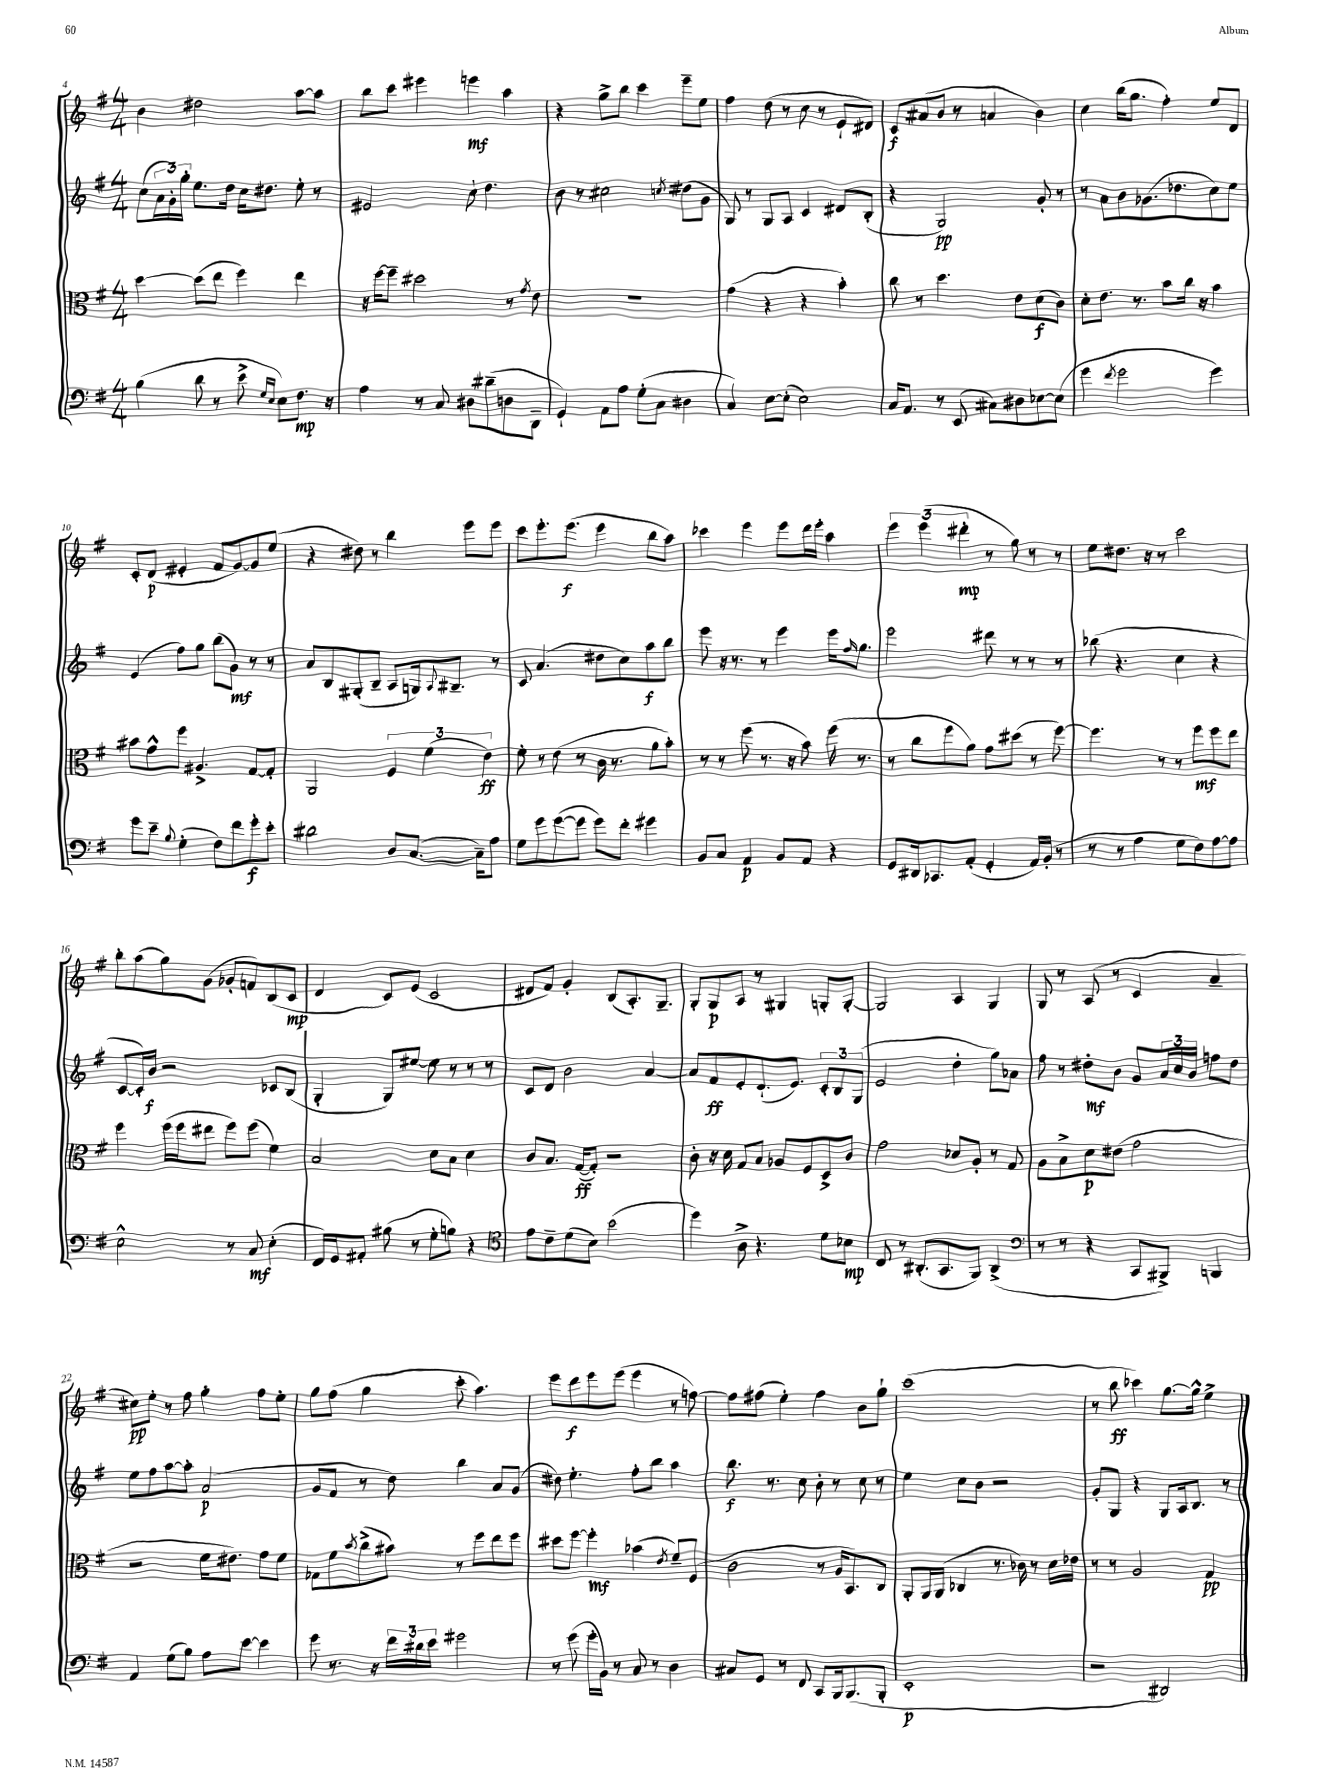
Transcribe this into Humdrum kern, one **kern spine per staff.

**kern	**dynam	**kern	**dynam	**kern	**dynam	**kern	**dynam
*part4	*part4	*part3	*part3	*part2	*part2	*part1	*part1
*staff4	*staff4	*staff3	*staff3	*staff2	*staff2	*staff1	*staff1
*clefF4	*	*clefC3	*	*clefG2	*	*clefG2	*
*k[f#]	*	*k[f#]	*	*k[f#]	*	*k[f#]	*
*M4/4	*	*M4/4	*	*M4/4	*	*M4/4	*
=4	=4	=4	=4	=4	=4	=4	=4
(4B\	.	[4dd\	.	(8cc\L	.	4b\	.
.	.	.	.	24a\L	.	.	.
.	.	.	.	24g'\)	.	.	.
.	.	.	.	24gg'\JJ	.	.	.
8d\	.	(8dd\L]	.	8.ee\L	.	2dd#X\	.
8r	.	8ee\J	.	.	.	.	.
.	.	.	.	16dd\Jk	.	.	.
8e^\	.	4ff#\)	.	16cc\KL	.	.	.
.	.	.	.	8.dd#X\J	.	.	.
16qqG/LL	.	.	.	.	.	.	.
16qqE/JJ	.	.	.	.	.	.	.
8E\L)	.	.	.	.	.	.	.
8.F#\J	mp	4ee\	.	8ee'\	.	[8aa\L	.
.	.	.	.	8r	.	8aa\J]	.
16r	.	.	.	.	.	.	.
=5	=5	=5	=5	=5	=5	=5	=5
4A\	.	16r	.	2e#X/	.	8bb\L	.
.	.	[16ff#\KL	.	.	.	.	.
.	.	8ff#~\J]	.	.	.	8ccc\J	.
8r	.	2dd#X\	.	.	.	4eee#X\	.
8C/	.	.	.	.	.	.	.
8D#X\L	.	.	.	8cc`\	.	4eeen\	mf
(8d#X~\	.	.	.	4.dd\	.	.	.
8Dn\	.	8r	.	.	.	4aa\	.
.	.	8qg/	.	.	.	.	.
8DD~\J	.	8e\	.	.	.	.	.
=6	=6	=6	=6	=6	=6	=6	=6
4GG`/)	.	1r	.	8b\	.	4r	.
.	.	.	.	8r	.	.	.
8AA\L	.	.	.	2cc#X\	.	8gg^\L	.
8A\J	.	.	.	.	.	8bb\J	.
(8G'\L	.	.	.	.	.	4ccc\	.
8C\J	.	.	.	.	.	.	.
.	.	.	.	8qccn/	.	.	.
4D#X\	.	.	.	(8dd#X\L	.	8eee~\L	.
.	.	.	.	8g\J	.	8ee\J	.
=7	=7	=7	=7	=7	=7	=7	=7
4C/)	.	(4g\	.	8G/)	.	4ff#\	.
.	.	.	.	8r	.	.	.
[8E\L	.	4r	.	8G/L	.	(8dd\	.
(8E'\J]	.	.	.	8A/J	.	8r	.
2E\)	.	4r	.	4c/	.	8cc\	.
.	.	.	.	.	.	8r	.
.	.	4b'\)	.	8d#X/L	.	8e`/L	.
.	.	.	.	(8B'/J	.	8d#X/J)	.
=8	=8	=8	=8	=8	=8	=8	=8
16C/KL	.	8cc\	.	4r	.	8c/L	f
8.AA/J	.	.	.	.	.	.	.
.	.	8r	.	.	.	(8a#X/	.
8r	.	4.dd\	.	2G/)	pp	8b/J	.
(8EE/	.	.	.	.	.	8r	.
8C#X\L)	.	.	.	.	.	4an/	.
8D#X\	.	8e\L	.	.	.	.	.
[8E-X\	.	(8d\	f	8g'/	.	4b\)	.
(8E-\J]	.	8c\J)	.	8r	.	.	.
=9	=9	=9	=9	=9	=9	=9	=9
4g\	.	8d'\L	.	8r	.	4cc\	.
.	.	8.e\J	.	8a\L	.	.	.
8qf#/	.	.	.	.	.	.	.
2g\	.	.	.	8b\	.	(16bb\KL	.
.	.	8.r	.	.	.	8.gg\J	.
.	.	.	.	(8.g-X\	.	.	.
.	.	8b\L	.	.	.	4ff#'\)	.
.	.	.	.	8.dd-X\	.	.	.
.	.	16cc\Jk	.	.	.	.	.
.	.	16r	.	.	.	.	.
4g\)	.	4b\	.	8cc\)	.	8ee/L	.
.	.	.	.	8ee\J	.	8d/J	.
!!LO:LB:g=z
=10	=10	=10	=10	=10	=10	=10	=10
8g\L	.	8b#X\L	.	(4e/	.	8c'/L	.
8e~\J	.	8g^^\	.	.	.	(8d/J	p
8qqB/	.	.	.	.	.	.	.
(4G'\	.	8ff#\J	.	8ff#\L)	.	4e#X'/	.
.	.	4.A#X^/	.	8gg\J	.	.	.
8F#\L)	.	.	.	(8bb\L	.	8f#/L	.
8f#\	.	.	.	8g\J)	mf	[8g/)	.
8g'\	f	[8G/L	.	8r	.	8g/]	.
8e'\J	.	8G'/J]	.	8r	.	(8ee/J	.
=11	=11	=11	=11	=11	=11	=11	=11
2d#X\	.	2AA/	.	8a/L	.	4r	.
.	.	.	.	8B/	.	.	.
.	.	.	.	(8G#X'/	.	8dd#X\)	.
.	.	.	.	8B~/J	.	8r	.
8D/L	.	6F#/	.	8A/L	.	4bb\	.
([8.C/J	.	.	.	16Gn/k)	.	.	.
.	.	(6f#\	.	.	.	.	.
.	.	.	.	8qqA/	.	.	.
.	.	.	.	8.B#X~/J	.	.	.
.	.	.	.	.	.	8eee\L	.
16C~\KL])	.	.	.	.	.	.	.
.	.	6e\)	ff	.	.	.	.
8A\J	.	.	.	8r	.	8eee\J	.
=12	=12	=12	=12	=12	=12	=12	=12
8G\L	.	8f#'\	.	8c/	.	8ccc\L	.
8g\	.	8r	.	(4.a/	.	8.eee'\	.
([8g\	.	(8e\	.	.	.	.	.
.	.	.	.	.	.	(8.eee\J	f
8g\J]	.	8r	.	.	.	.	.
8g\L)	.	16c\	.	8dd#X\L	.	4eee\	.
.	.	8.r	.	.	.	.	.
8f#'\J	.	.	.	8cc\)	.	.	.
4g#X\	.	8a\L	.	8aa\	f	8bb\L	.
.	.	8b'\J)	.	8bb\J	.	8aa\J)	.
=13	=13	=13	=13	=13	=13	=13	=13
8BB/L	.	8r	.	8eee\	.	4ccc-X\	.
8C/J	.	8r	.	16r	.	.	.
.	.	.	.	8.r	.	.	.
4AA/	p	(8ff#\	.	.	.	4eee\	.
.	.	8.r	.	8r	.	.	.
8BB/L	.	.	.	4eee\	.	8eee\L	.
.	.	16r	.	.	.	.	.
8AA/J	.	8b\)	.	.	.	16ddd\L	.
.	.	.	.	.	.	16eee'\JJ	.
4r	.	(16ff#\	.	16eee\KL	.	4aa\	.
.	.	.	.	16qqff#/	.	.	.
.	.	8.r	.	8.gg\J	.	.	.
=14	=14	=14	=14	=14	=14	=14	=14
8GG/L	.	8r	.	2eee\	.	6eee\	.
16DD#X/k	.	8cc\L	.	.	.	.	.
.	.	.	.	.	.	(6eee\	.
8.CC-X/	.	.	.	.	.	.	.
.	.	8ff#\	.	.	.	.	.
.	.	.	.	.	.	6ddd#X'\	mp
(8AA'/J	.	8a\J)	.	.	.	.	.
4GG'/	.	8g\L	.	8ddd#X\	.	8r	.
.	.	(8dd#X\J	.	8r	.	8gg\)	.
16AA/LL)	.	8r	.	8r	.	8r	.
(16BB'/JJ	.	.	.	.	.	.	.
8r	.	[8ff#\)	.	8r	.	8r	.
=15	=15	=15	=15	=15	=15	=15	=15
8r	.	4.ff#\]	.	(8bb-X\	.	8ee\L	.
8r	.	.	.	4.r	.	8.dd#X\J	.
4A\	.	.	.	.	.	.	.
.	.	.	.	.	.	16r	.
.	.	8r	.	.	.	8r	.
8G\L	.	8r	.	4cc\	.	2ccc\	.
8F#\)	.	8ff#\L	mf	.	.	.	.
[8A\	.	8ff#\	.	4r	.	.	.
8A\J]	.	8ee\J	.	.	.	.	.
!!LO:LB:g=z
=16	=16	=16	=16	=16	=16	=16	=16
2E^^\	.	4ff#\	.	[8c/L	.	8bb'\L	.
.	.	.	.	16c'/L])	.	(8aa\	.
.	.	.	.	16b/JJ	f	.	.
.	.	(16ff#\LL	.	2r	.	8gg\)	.
.	.	16ff#\J	.	.	.	.	.
.	.	8ee#X\J	.	.	.	(8g\J	.
8r	.	8ff#\L)	.	.	.	8g-X'/L	.
8C/	mf	(8ff#\J	.	.	.	8fn/)	.
(4E'\	.	4f#\)	.	8c-X/L	.	(8B/	.
.	.	.	.	(8B/J	.	8c/J	mp
=17	=17	=17	=17	=17	=17	=17	=17
16FF#/LL)	.	2B/	.	4G'/	.	4d/	.
16GG/J	.	.	.	.	.	.	.
8AA#X'/J	.	.	.	.	.	.	.
(8B#X\	.	.	.	8G/L)	.	8c/L)	.
8r	.	.	.	[8ee#X/J	.	(8e/J	.
8G'\L	.	8d\L	.	8ee#\]	.	2c/	.
8Bn\J)	.	8B\J	.	8r	.	.	.
4r	.	4d\	.	8r	.	.	.
.	.	.	.	8r	.	.	.
=18	=18	=18	=18	=18	=18	=18	=18
*clefC4	*	*	*	*	*	*	*
8e\L	.	8c/L	.	8c/L	.	8d#X/L	.
8c~\	.	8.B/J	.	8d/J	.	8f#/J)	.
(8d\	.	.	.	2b\	.	4g'/	.
.	.	([16G/KL	ff	.	.	.	.
8B\J)	.	8G'/J])	.	.	.	.	.
(2b\	.	2r	.	.	.	(8B/L	.
.	.	.	.	.	.	8.A'/)	.
.	.	.	.	[4a/	.	.	.
.	.	.	.	.	.	8.G~/J	.
=19	=19	=19	=19	=19	=19	=19	=19
4dd\)	.	8c'\	.	8a/L]	.	8G'/L	.
.	.	16r	.	8f#/	ff	8G/	p
.	.	16d\	.	.	.	.	.
8A^\	.	8G/L	.	8e'/	.	8A/J	.
4.r	.	8B/J	.	(8.d`/	.	8r	.
.	.	8A-X/L	.	.	.	4G#X/	.
.	.	.	.	8.e/J)	.	.	.
.	.	8F#/	.	.	.	.	.
8d\L	.	8D^/	.	12c'/L	.	8Gn'/L	.
.	.	.	.	12B/	.	.	.
8B-X\J	mp	8c/J	.	.	.	[8G'/J	.
.	.	.	.	(12G/J	.	.	.
=20	=20	=20	=20	=20	=20	=20	=20
8C/	.	2g\	.	2e/	.	2G/]	.
8r	.	.	.	.	.	.	.
(8.AA#X'/L	.	.	.	.	.	.	.
8.GG/	.	.	.	.	.	.	.
.	.	8d-X/L	.	4dd'\	.	4A/	.
8FF#/J)	.	8A'/J	.	.	.	.	.
(4AA#^/	.	8r	.	8gg\L)	.	4G/	.
.	.	8G/	.	8a-X\J	.	.	.
=21	=21	=21	=21	=21	=21	=21	=21
*clefF4	*	*	*	*	*	*	*
8r	.	8A\L	.	8ff#\	.	8G/	.
8r	.	8B^\	.	8r	.	8r	.
4r	.	8d\	p	8dd#X'\L	mf	(8A/	.
.	.	(8e#X\J	.	8b\J	.	8r	.
8CC/L	.	2g\	.	8g/L	.	4c/	.
8BBB#X^/J)	.	.	.	24a/L	.	.	.
.	.	.	.	24cc/	.	.	.
.	.	.	.	24b/JJ	.	.	.
4BBBn/	.	.	.	8ffn\L	.	4a~/	.
.	.	.	.	8dd#\J	.	.	.
!!LO:LB:g=z
=22	=22	=22	=22	=22	=22	=22	=22
4AA/	.	2r	.	8ee\L	.	8cc#X\L)	pp
.	.	.	.	8ff#\	.	8ee'\J	.
(8G\L	.	.	.	[8aa\	.	8r	.
8B\J)	.	.	.	8aa'\J]	.	8ff#\	.
8A\L	.	16f#\KL	.	(2a/	p	4gg'\	.
.	.	8.e#X\J)	.	.	.	.	.
[8e\J	.	.	.	.	.	.	.
4e\]	.	8g\L	.	.	.	8ff#\L	.
.	.	8f#\J	.	.	.	8ee'\J	.
=23	=23	=23	=23	=23	=23	=23	=23
8g\	.	8G-X\L	.	8g/L	.	8gg\L	.
8.r	.	8f#\	.	8f#/J	.	(8ff#\J	.
.	.	8qb/	.	.	.	.	.
.	.	(8cc^\	.	8r	.	4gg\	.
16r	.	.	.	.	.	.	.
24f#\LL	.	8b#X\J)	.	8dd\)	.	.	.
24d#X\	.	.	.	.	.	.	.
24e\JJ	.	.	.	.	.	.	.
2g#X\	.	8r	.	4bb\	.	8ccc'\	.
.	.	8ff#\L	.	.	.	4.aa\)	.
.	.	8ee\	.	8a/L	.	.	.
.	.	8ff#\J	.	(8g/J	.	.	.
=24	=24	=24	=24	=24	=24	=24	=24
8r	.	8dd#X\L	.	8dd#X\)	.	8eee\L	.
(8g\	.	[8ff#\J	.	4.ee'\	.	8ddd\	f
16g'\LL	.	4ff#'\]	mf	.	.	8eee\	.
16BB\JJ)	.	.	.	.	.	.	.
8r	.	.	.	.	.	(8eee\J	.
8C/	.	(4b-X\	.	8ff#'\L	.	4eee\	.
8r	.	.	.	8bb\J	.	.	.
.	.	8qe/	.	.	.	.	.
4D\	.	8f#~/L)	.	4aa\	.	8r	.
.	.	(8F#/J	.	.	.	[8ffn\)	.
=25	=25	=25	=25	=25	=25	=25	=25
8C#X/L	.	2c\	.	8.bb\	f	8ff\L]	.
8GG/J	.	.	.	.	.	(8ff#X\J	.
.	.	.	.	8.r	.	.	.
8r	.	.	.	.	.	4ee'\)	.
8FF#/	.	.	.	8cc\	.	.	.
8CC/L	.	8r	.	8b'\	.	4ff#\	.
16BBB/k	.	16A/KL	.	8r	.	.	.
(8.BBB/	.	8.BB/)	.	.	.	.	.
.	.	.	.	8cc\	.	8b\L	.
8BBB'/J	.	8C/J	.	8r	.	8gg`\J	.
=26	=26	=26	=26	=26	=26	=26	=26
1EE'	p	8AA'/L	.	4ee\	.	(1ccc	.
.	.	16AA/L	.	.	.	.	.
.	.	(16AA/JJ	.	.	.	.	.
.	.	4C-X/	.	8cc\L	.	.	.
.	.	.	.	8b\J	.	.	.
.	.	8.r	.	2r	.	.	.
.	.	16c-X\)	.	.	.	.	.
.	.	8r	.	.	.	.	.
.	.	16d\LL	.	.	.	.	.
.	.	16e-X\JJ	.	.	.	.	.
=27	=27	=27	=27	=27	=27	=27	=27
2r	.	8r	.	8g'/L	.	8r	.
.	.	8r	.	8G/J	.	8bb\	ff
.	.	2A/	.	4r	.	4ccc-X\)	.
2DD#X/)	.	.	.	8G/L	.	[8.gg\L	.
.	.	.	.	16A/k	.	.	.
.	.	.	.	8.B/J	.	16gg^^\Jk]	.
.	.	4G/	pp	.	.	4ee^\	.
.	.	.	.	8r	.	.	.
==	==	==	==	==	==	==	==
*-	*-	*-	*-	*-	*-	*-	*-
